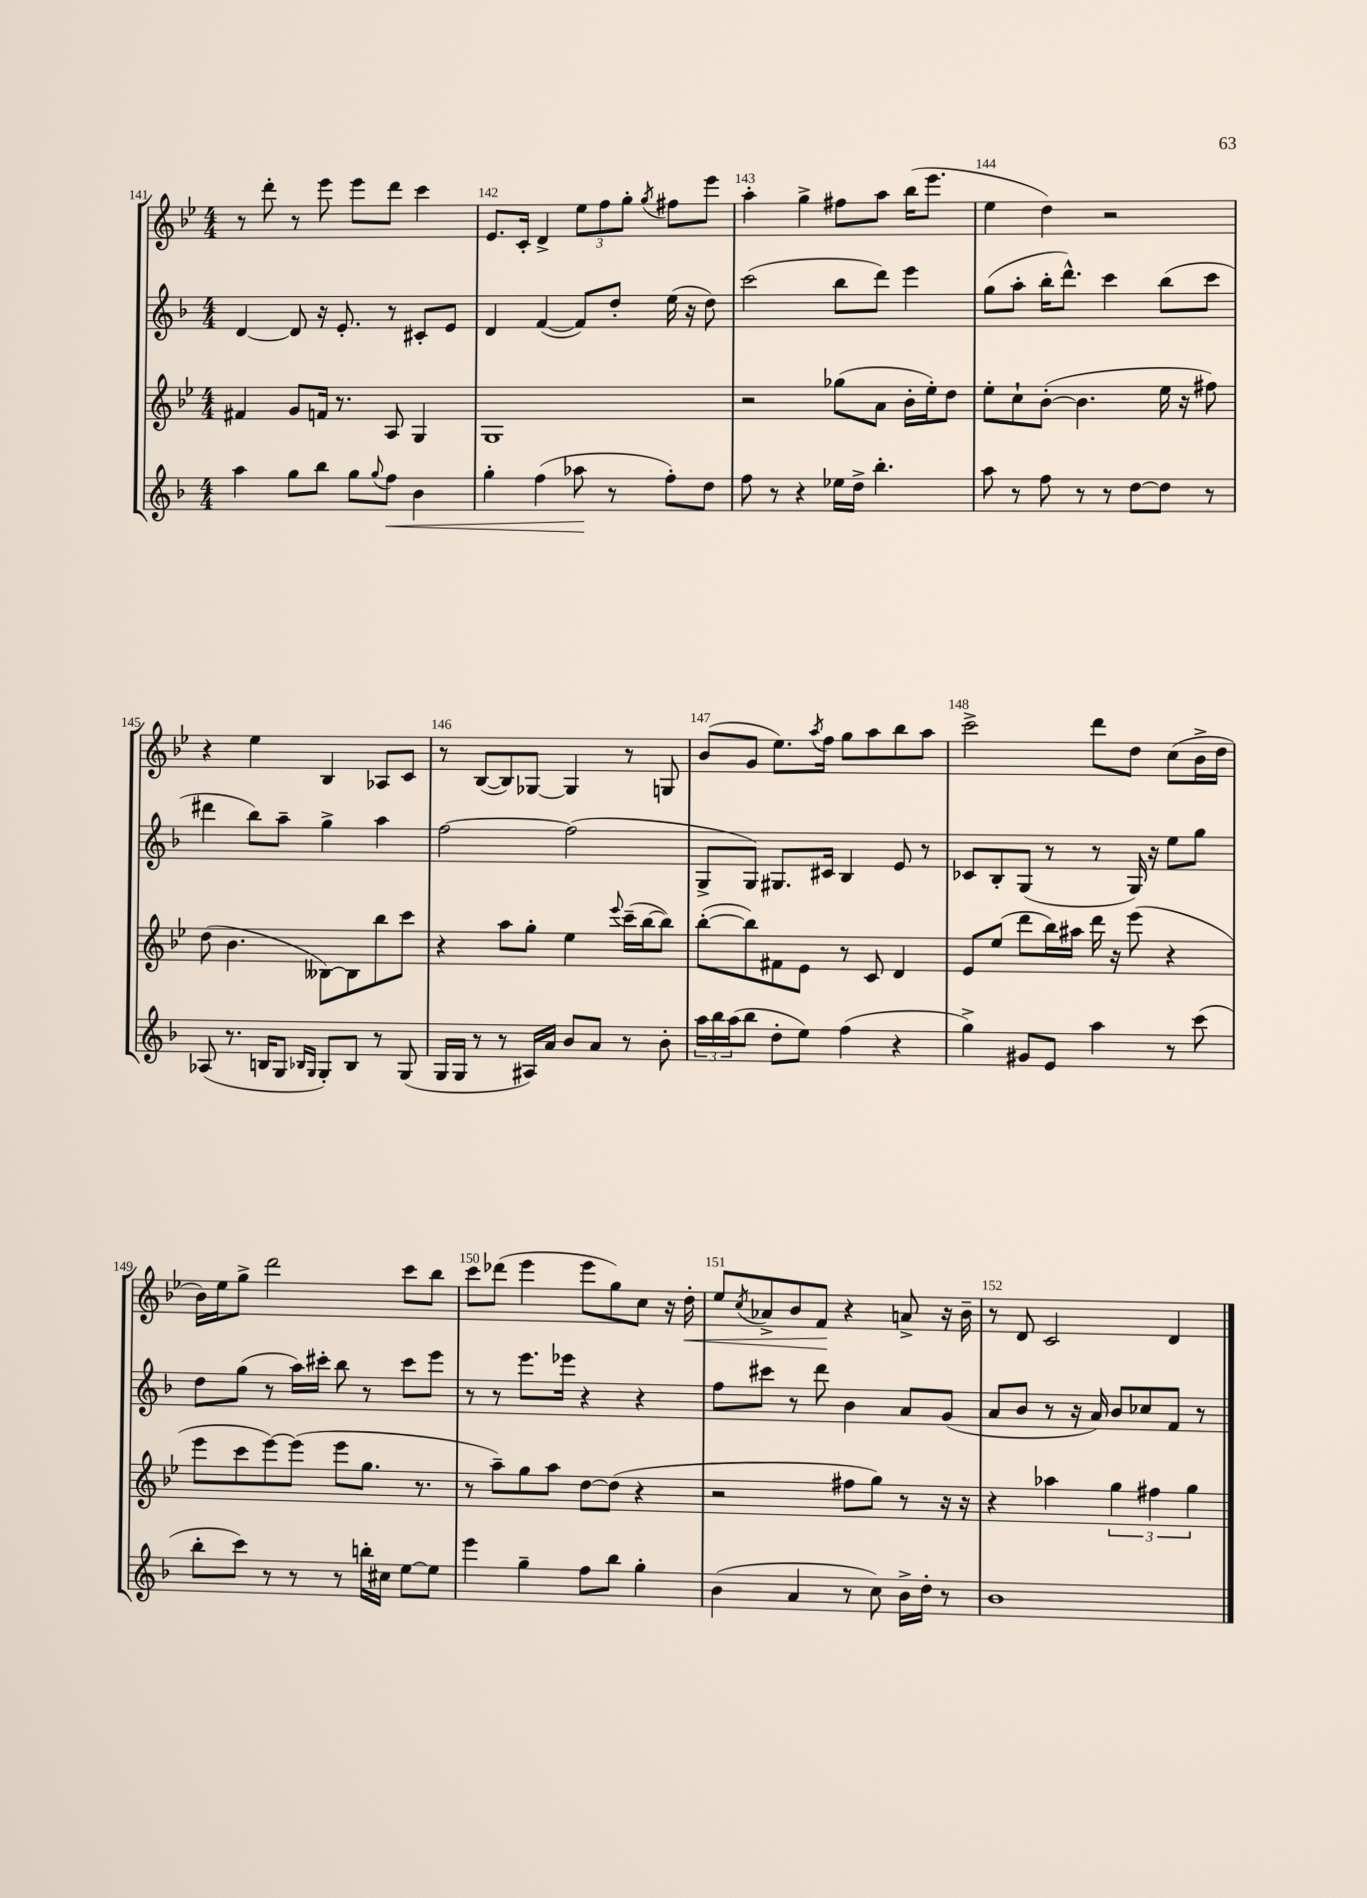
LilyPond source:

<<
\new StaffGroup <<
\new Staff = "s0" {
    \clef treble \key bes \major \numericTimeSignature \time 4/4
    r8 d'''8-. r8 ees'''8 ees'''8 d'''8 c'''4 |
    ees'8. c'16-. d'4-> \tuplet 3/2 { ees''8 f''8 g''8-. } \acciaccatura { g''8 } fis''8 ees'''8 |
    a''4-. g''4-> fis''8 a''8 bes''16( ees'''8. |
    ees''4 d''4) r2 |
    r4 ees''4 bes4 aes8 c'8 |
    r8 bes8~( bes8) ges8~ ges4 r8 g8 |
    bes'8( g'8 ees''8.) \acciaccatura { a''8 } f''16 g''8 a''8 bes''8 a''8 |
    c'''2-> d'''8 d''8 c''8( bes'16-> d''16 |
    bes'16) ees''16 g''8-> d'''2 c'''8 bes''8 |
    c'''8 des'''8( ees'''4 ees'''8 g''8) c''8 r16 d''16-.\< |
    ees''8 \acciaccatura { c''8 } aes'8-> bes'8 f'8\! r4 a'8-> r16 bes'16-- |
    r8 d'8 c'2 d'4 \bar "|." |
}
\new Staff = "s1" {
    \clef treble \key f \major \numericTimeSignature \time 4/4
    d'4~ d'8 r16 e'8.-. r8 cis'8-. e'8 |
    d'4 f'4~( f'8) d''8-. e''16( r16 d''8) |
    c'''2( bes''8 d'''8) e'''4 |
    g''8( a''8-. bes''16-. d'''8.-^) c'''4 bes''8( c'''8 |
    dis'''4 bes''8) a''8-- g''4-> a''4 |
    f''2~ f''2( |
    g8-> g8) gis8. cis'16 bes4 e'8 r8 |
    ces'8 bes8-. g8( r8 r8 g16) r16 e''8 g''8 |
    d''8 g''8( r8 a''16) cis'''16-. bes''8 r8 cis'''8 e'''8 |
    r8 r8 e'''8. ees'''16 r4 r4 |
    f''8 cis'''8 r8 d'''8 bes'4 a'8 g'8( |
    a'8 bes'8 r8 r16 a'16) bes'8 ces''8 f'8 r8 \bar "|." |
}
\new Staff = "s2" {
    \clef treble \key bes \major \numericTimeSignature \time 4/4
    fis'4 g'8 f'16 r8. a8 g4 |
    g1 |
    r2 ges''8( a'8 bes'16-. ees''16-.) d''8 |
    ees''8-. c''8-! bes'8~-.( bes'4. ees''16 r16 fis''8) |
    d''8( bes'4. beses8~) beses8 bes''8 c'''8 |
    r4 a''8 g''8-. ees''4 \appoggiatura { ees'''8 } c'''16--( bes''16~ bes''8) |
    bes''8~-.( bes''8) fis'8 ees'8 r8 c'8 d'4 |
    ees'8 ees''8( d'''8 bes''16) ais''16 d'''16 r16 ees'''8( r4 |
    ees'''8 c'''8 ees'''8~) ees'''8( ees'''8 g''8. r8. |
    r8 a''8--) g''8 a''8 d''8~ d''8( r4 |
    r2 fis''8 g''8) r8 r16 r16 |
    r4 aes''4 \tuplet 3/2 { g''4 fis''4 g''4 } \bar "|." |
}
\new Staff = "s3" {
    \clef treble \key f \major \numericTimeSignature \time 4/4
    a''4 g''8 bes''8 g''8 \appoggiatura { g''8 } f''8\< bes'4 |
    g''4-. f''4( aes''8\! r8 f''8-.) d''8 |
    f''8 r8 r4 ees''16 d''16-> bes''4.-. |
    a''8 r8 f''8 r8 r8 d''8~ d''8 r8 |
    aes8( r8. b16 g8 \grace { bes16 g16 } g8-.) bes8 r8 g8( |
    g16 g16 r8 r8 ais16) a'16 bes'8 a'8 r8 bes'8-. |
    \tuplet 3/2 { a''16 bes''16 a''16( } bes''8 d''8-. e''8) f''4( r4 |
    g''4->) gis'8 e'8 a''4 r8 c'''8( |
    bes''8-. c'''8) r8 r8 r8 b''16-. cis''16 e''8~ e''8 |
    e'''4 g''4-- f''8 bes''8 g''4-. |
    bes'4( a'4 r8 c''8) bes'16-> d''16-. r8 |
    bes'1 \bar "|." |
}
>>
>>
\layout { \context { \Score currentBarNumber = #141 \override BarNumber.break-visibility = ##(#f #t #t) barNumberVisibility = #all-bar-numbers-visible } }
